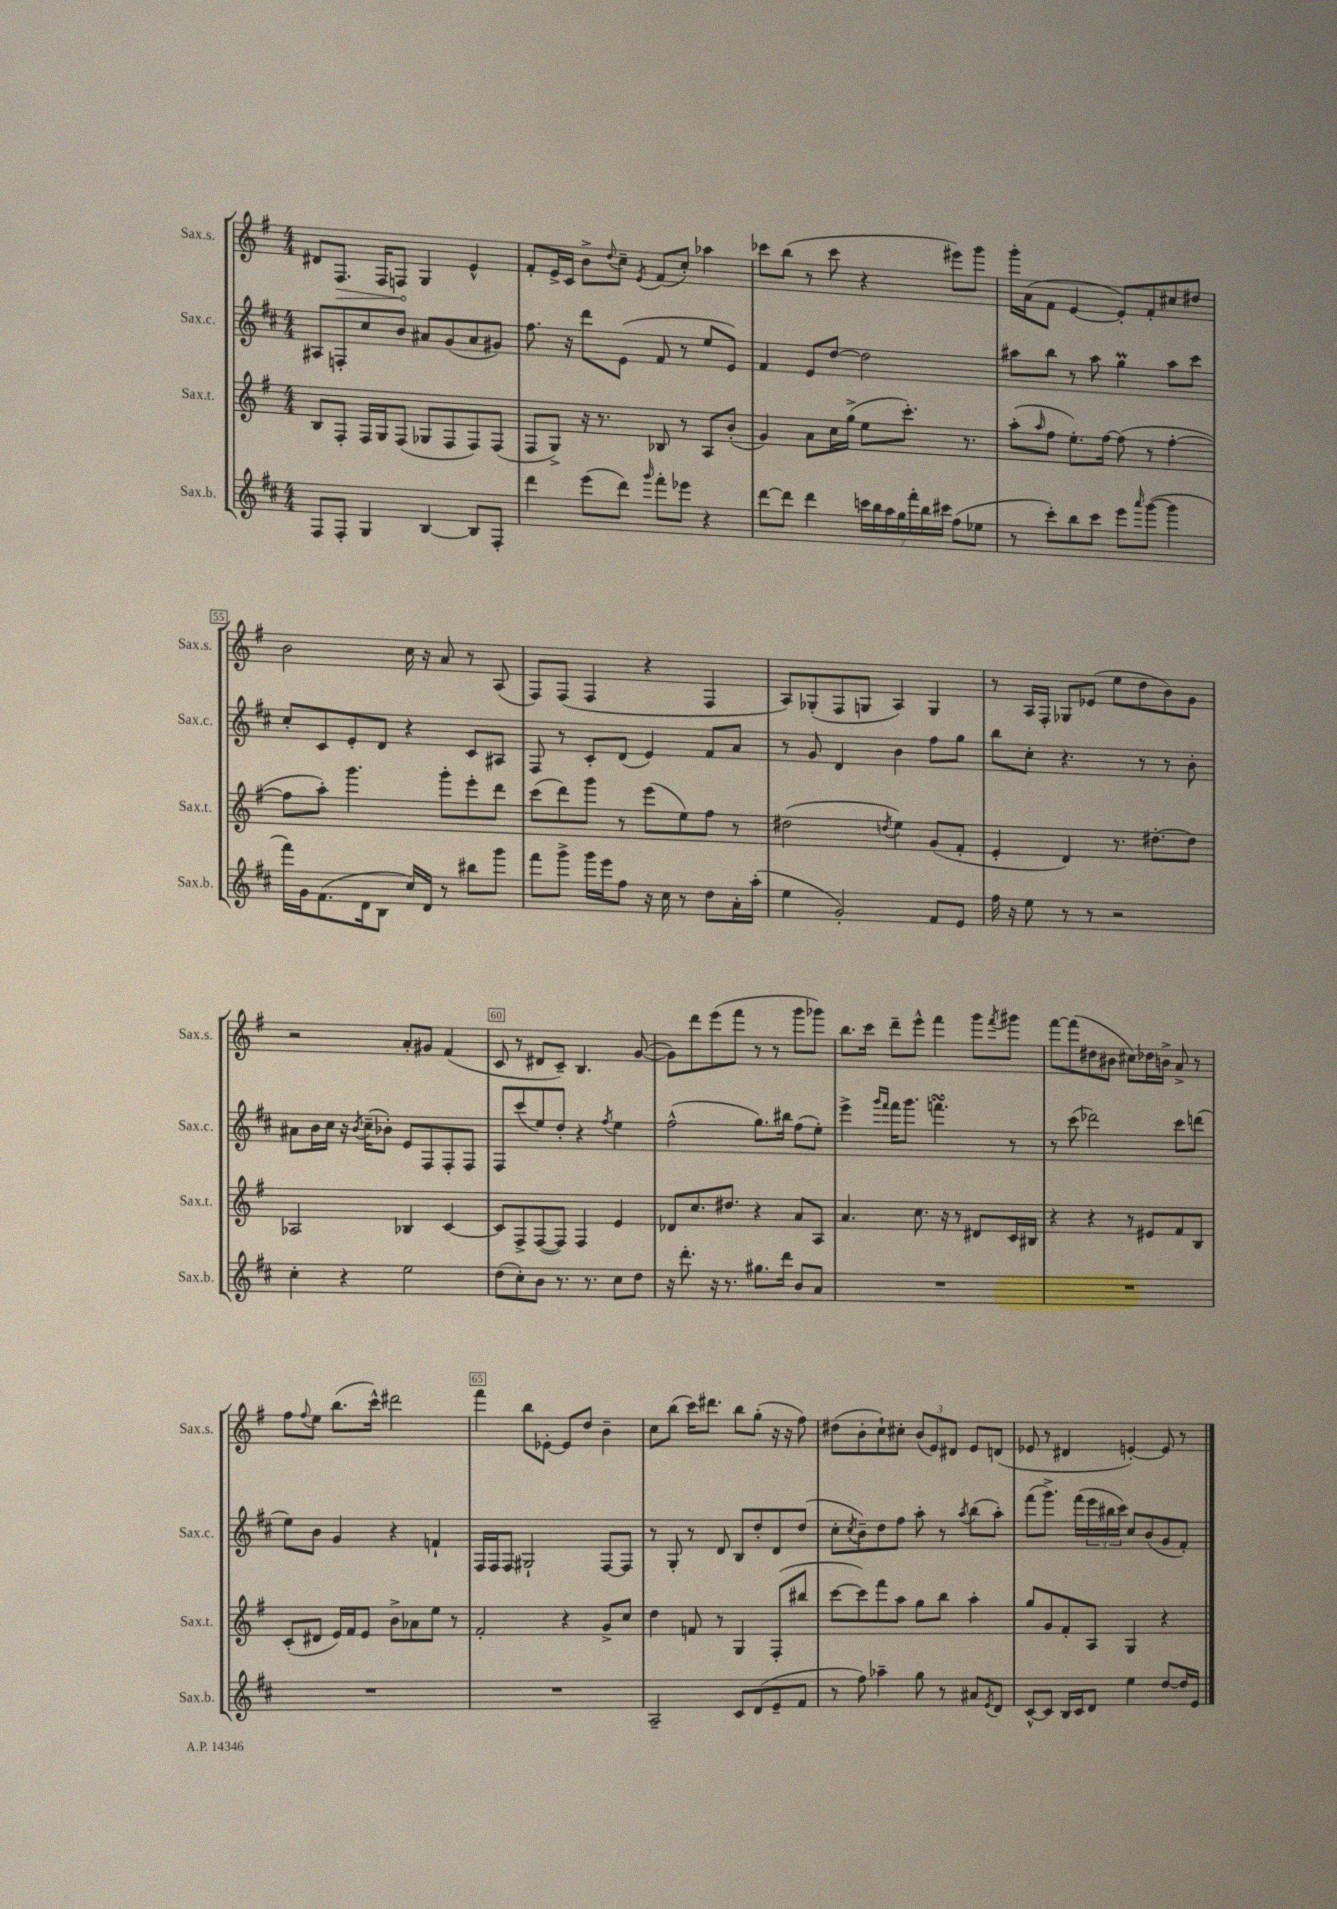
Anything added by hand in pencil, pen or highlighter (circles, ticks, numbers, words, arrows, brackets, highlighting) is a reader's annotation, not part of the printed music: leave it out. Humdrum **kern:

**kern	**kern	**kern	**kern	**dynam
*part4	*part3	*part2	*part1	*part1
*staff4	*staff3	*staff2	*staff1	*staff1
*I"Sax.b.	*I"Sax.t.	*I"Sax.c.	*I"Sax.s.	*
*I'Sax.b.	*I'Sax.t.	*I'Sax.c.	*I'Sax.s.	*
*clefG2	*clefG2	*clefG2	*clefG2	*
*k[f#c#]	*k[f#]	*k[f#c#]	*k[f#]	*
*M4/4	*M4/4	*M4/4	*M4/4	*
=51	=51	=51	=51	=51
8F#/L	8B/L	8A#X/L	8d#X/L	.
!	!	!	!	!LO:HP:b
8F#'/J	8F#'/J	8Fn'/	8.F#/J	>
4G/	16F#/LL	8cc#/	.	.
.	16G/J	.	16F#/KL	.
.	(8F#/J	8b/J	8Fn/J	.
[4B/	8G-X/L	8a#X/L	4G/	]
.	8F#/	(8g/	.	.
8B/L]	8F#/)	8a#/	4e^^/	.
8F#'/J	(8F#/J	8g#X/J)	.	.
=52	=52	=52	=52	=52
4ddd\	8F#/L	8.ff#\	8f#'/L	.
.	8G^/J)	.	16e^/L	.
.	.	16r	16c/JJ	.
(8eee\L	16r	8ddd\L	8b^\L	.
.	8.r	.	.	.
.	.	.	8qqdd/	.
8ddd\J)	.	(8e\J	8cc~\J	.
16qqggg/	.	.	8qe/	.
8fff#'\L	8B-X/	8f#/	(8f#/L	.
8eee-X\J	8r	8r	8cc'/J)	.
4r	8A/L	8ee/L	4aa-X\	.
.	(8b'/J	8e/J)	.	.
=53	=53	=53	=53	=53
[8ddd\L	4g/)	4f#/	8ccc-X\L	.
8ddd\J]	.	.	(8bb\J	.
4ddd\	8a\L	8e/L	8r	.
.	16cc\L	[8dd/J	8ccc-\	.
.	(16gg^\JJ	.	.	.
28cccn\LL	8ee\L	2dd\]	4r	.
28bb\	.	.	.	.
28aa\	.	.	.	.
28gg\	.	.	.	.
.	8.ccc'\J)	.	.	.
28fff#'\	.	.	.	.
28bb\	.	.	.	.
28ccc#X\JJ	.	.	.	.
(8ff#\L	.	.	8eee#X\L)	.
.	8.r	.	.	.
8ee-X\J	.	.	8ggg\J	.
=54	=54	=54	=54	=54
8r	(8aa'\L	8aa#X\L	16ggg'\LL	.
.	.	.	(16a\J	.
.	16qqaa/	.	.	.
8ccc#'\L)	8ff#\J	8bb\J	8f#\J	.
8bb\	8.ee'\L)	8r	[4e/	.
8ccc#\J	.	8aa#\	.	.
.	[16ff#\Jk	.	.	.
8eee\L	(8ff#\]	4ggM\	8e'/L])	.
16qqaaa/	.	.	.	.
([8ggg\J	8r	.	8f#'/	.
4ggg\]	[4ff#'\	8aa#\L	8cc#X/	.
.	.	8ccc#\J	8dd#X/J	.
!!LO:LB:g=z
=55	=55	=55	=55	=55
16fff#\LL)	8ff#\L]	8cc#'/L	2b\	.
16g\J	.	.	.	.
(8.f#\	8aa'\J)	8c#/	.	.
.	4.ggg\	8e'/	.	.
16d\k	.	.	.	.
8B\J	.	8d/J	.	.
16cc#/LL)	.	4r	16cc\	.
16d/JJ	.	.	16r	.
8r	8ggg'\L	.	8a/	.
8bb#X\L	8eee'\	8c#/L	8r	.
8ggg\J	8ddd\J	8A#X/J	(8A/	.
=56	=56	=56	=56	=56
8fff#\L	(8ccc\L	8F#/	8F#/L)	.
8ggg^\J	8ddd\)	8r	(8F#/J	.
16ggg\LL	8ggg\J	8c#'/L	4F#/	.
16eee\J	.	.	.	.
8ff#\J	8r	(8d/J	.	.
16r	(8eee\L	4e/)	4r	.
16cc#\	.	.	.	.
8r	8ee\)	.	.	.
8dd\L	8ff#\J	8f#/L	4F#/	.
16a'\L	8r	8a/J	.	.
(16aa'\JJ	.	.	.	.
=57	=57	=57	=57	=57
4ee\	(2dd#X\	8r	8A/L)	.
.	.	8g/	(8G-X'/	.
2g'/)	.	4d/	8F#/	.
.	.	.	8Gn/J	.
.	8qddn/	.	.	.
.	4ee\)	4b\	4A/)	.
8f#/L	(8g/L	8ff#\L	4G/	.
8e/J	8f#'/J	8gg\J	.	.
=58	=58	=58	=58	=58
16ff#\	4e'/	8bb\L	8r	.
16r	.	.	.	.
8ee\	.	8cc#'\J	16A/LL	.
.	.	.	16F#'/JJ	.
8r	4d/)	4.r	8G-X/L	.
8r	.	.	(8e-X/J	.
2r	8.r	.	8ee\L	.
.	.	8r	8dd\	.
.	[8.dd#X'\L	.	.	.
.	.	8r	8b\)	.
.	8dd#\J]	8b'\	8g\J	.
!!LO:LB:g=z
=59	=59	=59	=59	=59
4cc#'\	2A-X/	8a#X\L	2r	.
.	.	16b\L	.	.
.	.	16cc#\JJ	.	.
4r	.	16r	.	.
.	.	8qb/	.	.
.	.	(16cc#~\KL	.	.
.	.	8b-X'\J)	.	.
2ee\	4B-X/	8e/L	8a'/L	.
.	.	8F#/	8g#X/J	.
.	[4c/	8F#'/	(4f#/	.
.	.	8F#/J	.	.
=60	=60	=60	=60	=60
(8dd\L	8c/L]	8F#/L	8c/	.
8cc#'\)	8F#^/	(8ccc#/	8r	.
8b\J	([8F#/	8ee/)	8d#X/L	.
8.r	8F#/J])	8dd'/J	8c~/J)	.
.	4F#/	4r	4.B/	.
8.r	.	.	.	.
.	.	8qff#/	.	.
8cc#\L	4e/	4ee\	.	.
8dd\J	.	.	([8g/	.
=61	=61	=61	=61	=61
16r	8d-X/L	(2ff#^^\	8g\L])	.
8.ddd'\	.	.	.	.
.	8.cc/	.	8ddd\	.
16r	.	.	(8eee\	.
8.r	8.dd#X/J	.	.	.
.	.	.	8fff#\J	.
8.gg#X\L	4r	8.gg\L)	8r	.
.	.	.	8r	.
16ddd\Jk	.	16bb#X\Jk	.	.
8b/L	8a/L	(8ff#\L	8ggg\L	.
8a/J	8A/J	8ee'\J)	8ggg-X\J)	.
=62	=62	=62	=62	=62
1r	4.a/	4eee^\	8.bb\L	.
.	.	.	16ccc\Jk	.
.	.	16qqggg/LL	.	.
.	.	16qqfff#/JJ	.	.
.	.	16fff#\KL	8ddd~\L	.
.	.	8.ggg\J	.	.
.	8.cc\	.	8eee^^\J	.
.	.	4.fffnsSSs\	4fff#\	.
.	16r	.	.	.
.	8r	.	.	.
.	8d#X/L	.	8ggg\L	.
.	.	.	8qfff#/	.
.	16c/L	8r	8ggg#X\J	.
.	16B#X/JJ	.	.	.
=63	=63	=63	=63	=63
1r	4r	8r	[8fff#\L	.
.	.	(8ccc#\	(8fff#\]	.
.	4r	2ddd-X\)	8dd#X\	.
.	.	.	8b#X\J	.
.	8r	.	8cc#X\L)	.
.	8e#X/L	.	16dd-X\L	.
.	.	.	16bn^\JJ	.
.	8f#/	8ccc#\L	8a^/	.
.	8B/J	(8dddn\J	8r	.
!!LO:LB:g=z
=64	=64	=64	=64	=64
1r	(8c'/L	8ee\L)	8ff#\L	.
.	.	.	8qqff#/	.
.	8d#X/J	8b\J	8ee\J	.
.	16e/LL)	4g/	(8.bb\L	.
.	16f#/J	.	.	.
.	8e/J	.	.	.
.	.	.	16ccc^^\Jk)	.
.	8b^\L	4r	2ddd#X\	.
.	8a-X\	.	.	.
.	8ee\J	4fn`/	.	.
.	8r	.	.	.
=65	=65	=65	=65	=65
1r	2f#'/	16F#/LL	4fff#\	.
.	.	16F#/J	.	.
.	.	8F#/J	.	.
.	.	2G#X`/	8bb\L	.
.	.	.	[8e-X'\J	.
.	4r	.	8e-/L]	.
.	.	.	8dd/J	.
.	8g^/L	[8F#/L	4b~\	.
.	8cc/J	8F#/J]	.	.
=66	=66	=66	=66	=66
2A~/	4dd\	8r	8cc\L	.
.	.	8G'/	(8bb\J	.
.	8fn/	8r	16ccc\KL)	.
.	.	.	8.ddd#X\J	.
.	8r	8d/	.	.
8c#/L	4G/	8B/L	8bb\L	.
(8d/	.	8dd'/	(8gg'\J	.
8e~/	(8F#'/L	8d/	16r	.
.	.	.	16r	.
8f#/J	8bb#X/J	(8dd/J	8ff#\)	.
=67	=67	=67	=67	=67
8r	[8ccc\L	8cc#'\L	(8dd#X\L	.
.	.	8qcc#/	.	.
8ff#\)	8ccc\])	8b~\)	8b'\	.
4aa-X~\	8fff#\	8dd\	8cc`\)	.
.	8aa\J	8ff#\J	8cc#X'\J	.
8gg\	8gg\L	8aa'\	(12b/L	.
.	.	.	12e/)	.
8r	8bb\J	8r	.	.
.	.	.	12d#X/J	.
.	.	8qaa/	.	.
8a#X/L	4aa'\	(8bb\L	8e/L	.
8qe/	.	.	.	.
8d/J	.	8aa'\J)	(8dn/J	.
=68	=68	=68	=68	=68
[8c#^^/L	8gg/L	(8fff#\L	8e-X/	.
8c#/J]	8g/	8.ggg^\J)	8r	.
16B/LL	8f#'/	.	4d#X/	.
16c#/J	.	(16fff#\LL	.	.
8d/J	8A/J	24eee\	.	.
.	.	24bb#X\	.	.
.	.	24ccc#\JJ)	.	.
4ee\	4G/	8cc#/L	[4en'/)	.
.	.	(8b/	.	.
[8dd/L	4r	8g/	8e/]	.
16dd/L]	.	8f#'/J)	8r	.
16e/JJ	.	.	.	.
==	==	==	==	==
*-	*-	*-	*-	*-
